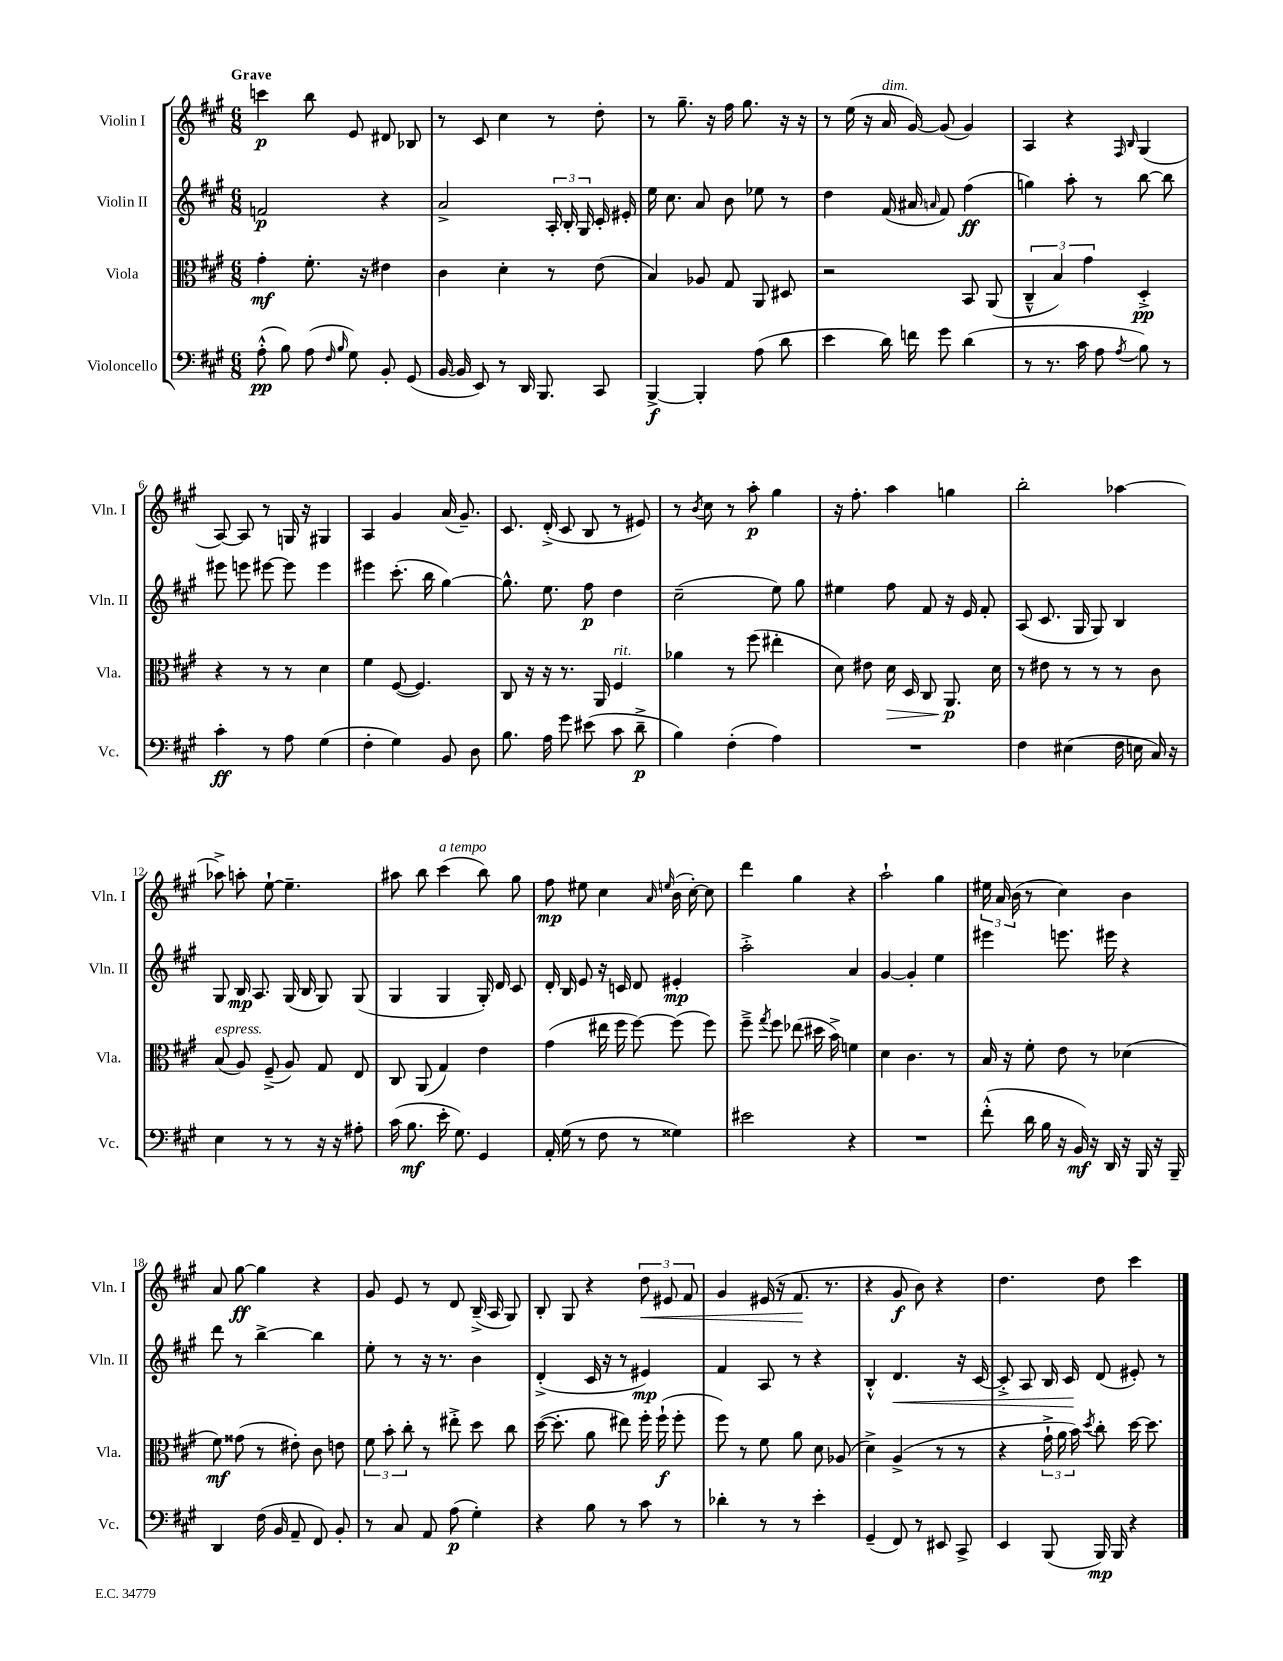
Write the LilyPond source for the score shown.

<<
\new StaffGroup <<
\new Staff = "s0" \with { instrumentName = "Violin I" shortInstrumentName = "Vln. I" } {
    \clef treble \key a \major \numericTimeSignature \time 6/8 \tempo "Grave"
    \autoBeamOff c'''4\p b''8 e'8 dis'8 bes8 |
    r8 cis'8 cis''4 r8 d''8-. |
    r8 gis''8.-- r16 fis''16 gis''8. r16 r16 |
    r8 e''16( r16 a'16^\markup { \italic "dim." } gis'16~) gis'8( gis'4) |
    a4 r4 \grace { fis16 b16 } gis4( |
    a8~) a8 r8 g16 r16 gis4 |
    a4 gis'4 a'16( gis'8.--) |
    cis'8. d'16-.->( cis'8 b8 r8 eis'8) |
    r8 \acciaccatura { b'8 } cis''8 r8 a''8-.\p gis''4 |
    r16 fis''8.-. a''4 g''4 |
    b''2-. aes''4~ |
    aes''8-> a''8-. e''8~-! e''4.-- |
    ais''8 b''8 cis'''4^\markup { \italic "a tempo" }( b''8) gis''8 |
    fis''8\mp eis''8 cis''4 \grace { a'16 e''16 } b'16( cis''16~-.) cis''8 |
    d'''4 gis''4 r4 |
    a''2-! gis''4 |
    \tuplet 3/2 { eis''16 a'16 b'16( } r8 cis''4) b'4 |
    a'8 gis''8~\ff gis''4 r4 |
    gis'8 e'8 r8 d'8 b16--->( a16 gis8) |
    b8-. gis8 r4 \tuplet 3/2 { d''8\< eis'8 fis'8 } |
    gis'4 eis'16( r16 fis'8.\! r8. |
    r4 gis'8\f b'8) r4 |
    d''4. d''8 cis'''4 \bar "|." |
}
\new Staff = "s1" \with { instrumentName = "Violin II" shortInstrumentName = "Vln. II" } {
    \clef treble \key a \major \numericTimeSignature \time 6/8
    \autoBeamOff f'2\p r4 |
    a'2-> \tuplet 3/2 { a16-. b16-. gis16 } cis'16-. eis'16-. |
    e''16 cis''8. a'8 b'8 ees''8 r8 |
    d''4 fis'16( ais'16 \grace { a'16 } fis'8) fis''4\ff( |
    g''4) a''8-. r8 b''8~ b''8 |
    eis'''8 e'''8 eis'''8~ eis'''8 eis'''4 |
    eis'''4 cis'''8.-.( b''16 gis''4~) |
    gis''8.-^ e''8. fis''8\p d''4 |
    cis''2--( e''8) gis''8 |
    eis''4 fis''8 fis'8 r16 e'16 fis'8-. |
    a8( cis'8. gis16 gis8) b4 |
    gis8 b16\mp a8. gis16( b16 gis8) gis8( |
    gis4 gis4 gis16-.) d'16 cis'8 |
    d'16-. b16 e'8 r16 c'16 d'8 eis'4-.\mp |
    a''2-.-> a'4 |
    gis'4~ gis'4-. e''4 |
    eis'''4 e'''8. eis'''16 r4 |
    d'''8 r8 b''4~-> b''4 |
    e''8-. r8 r16 r8. b'4 |
    d'4-.->( cis'16 r16 r8 eis'4\mp) |
    fis'4 a8 r8 r4 |
    b4-.-^ d'4.\< r16 cis'16~ |
    cis'8-.-> a8 b16 cis'16\! d'8( eis'8-.) r8 \bar "|." |
}
\new Staff = "s2" \with { instrumentName = "Viola" shortInstrumentName = "Vla." } {
    \clef alto \key a \major \numericTimeSignature \time 6/8
    \autoBeamOff gis'4-.\mf fis'8.-. r16 eis'4 |
    cis'4 d'4-. r8 e'8( |
    b4) aes8 gis8 a,8 dis8 |
    r2 b,8 a,8( |
    \tuplet 3/2 { cis4---^ b4) gis'4 } d4-.->\pp |
    r4 r8 r8 d'4 |
    fis'4 fis8~( fis4.) |
    cis8 r16 r16 r8. a,16 fis4^\markup { \italic "rit." } |
    aes'4 r8 fis''8( eis''4-. |
    d'8) eis'8 d'16\> d16 cis8 a,8.\p\! d'16 |
    r8 eis'8 r8 r8 r8 cis'8 |
    b8^\markup { \italic "espress." }( a8) fis8--->( a8) gis8 e8 |
    cis8 a,8( gis4) e'4 |
    gis'4( eis''16 fis''16 fis''8~) fis''8( fis''8) |
    fis''8---> \acciaccatura { gis''8 } fis''8 ees''8( dis''16 b'16->) f'4 |
    d'4 cis'4. r8 |
    b16 r16 fis'8-. e'8 r8 des'4( |
    fis'8\mf) gisis'8( r8 eis'8-.) cis'8 e'8 |
    \tuplet 3/2 { fis'8 b'8-. cis''8-. } r8 eis''8-.-> d''8 cis''8 |
    d''16~( d''8.-. a'8 eis''8) fis''16-. fis''16-!\f( fis''8-. |
    fis''8) r8 fis'8 a'8 d'8 aes8( |
    d'4->) a4->( r8 r8 |
    r4 \tuplet 3/2 { gis'16-!-> a'16 b'16) } \acciaccatura { d''8 } cis''8-. d''16~ d''8. \bar "|." |
}
\new Staff = "s3" \with { instrumentName = "Violoncello" shortInstrumentName = "Vc." } {
    \clef bass \key a \major \numericTimeSignature \time 6/8
    \autoBeamOff a8-.-^\pp( b8) a8( \grace { fis16 b16 } gis8) b,8-. gis,8( |
    b,16~ b,16 e,8) r8 d,16 b,,8. cis,8 |
    b,,4~->\f b,,4-. a8( d'8 |
    e'4 d'16) f'16 gis'8 d'4( |
    r8 r8. cis'16 a8 \acciaccatura { a8 } b8) r8 |
    cis'4-.\ff r8 a8 gis4( |
    fis4-. gis4) b,8 d8 |
    b8. a16 gis'8 eis'8( cis'8 d'8--->\p |
    b4) fis4-.( a4) |
    R2. |
    fis4 eis4( fis16 e16 cis16) r16 |
    e4 r8 r8 r16 r16 ais8-. |
    cis'16( b8.\mf e'16-. gis8.) gis,4 |
    a,16-. gis16( r8 fis8 r8 gisis4) |
    eis'2 r4 |
    R2. |
    fis'8-.-^( d'16 b16 r16 b,16\mf) r16 d,16 r16 b,,16 r16 b,,16-- |
    d,4 fis16( b,16 a,8-- fis,8) b,8-. |
    r8 cis8 a,8 a8\p( gis4-.) |
    r4 b8 r8 cis'8 r8 |
    des'4-. r8 r8 e'4-. |
    gis,4--( fis,8) r8 eis,8 cis,8-> |
    e,4 b,,8( b,,16\mp) b,,16 r4 \bar "|." |
}
>>
>>
